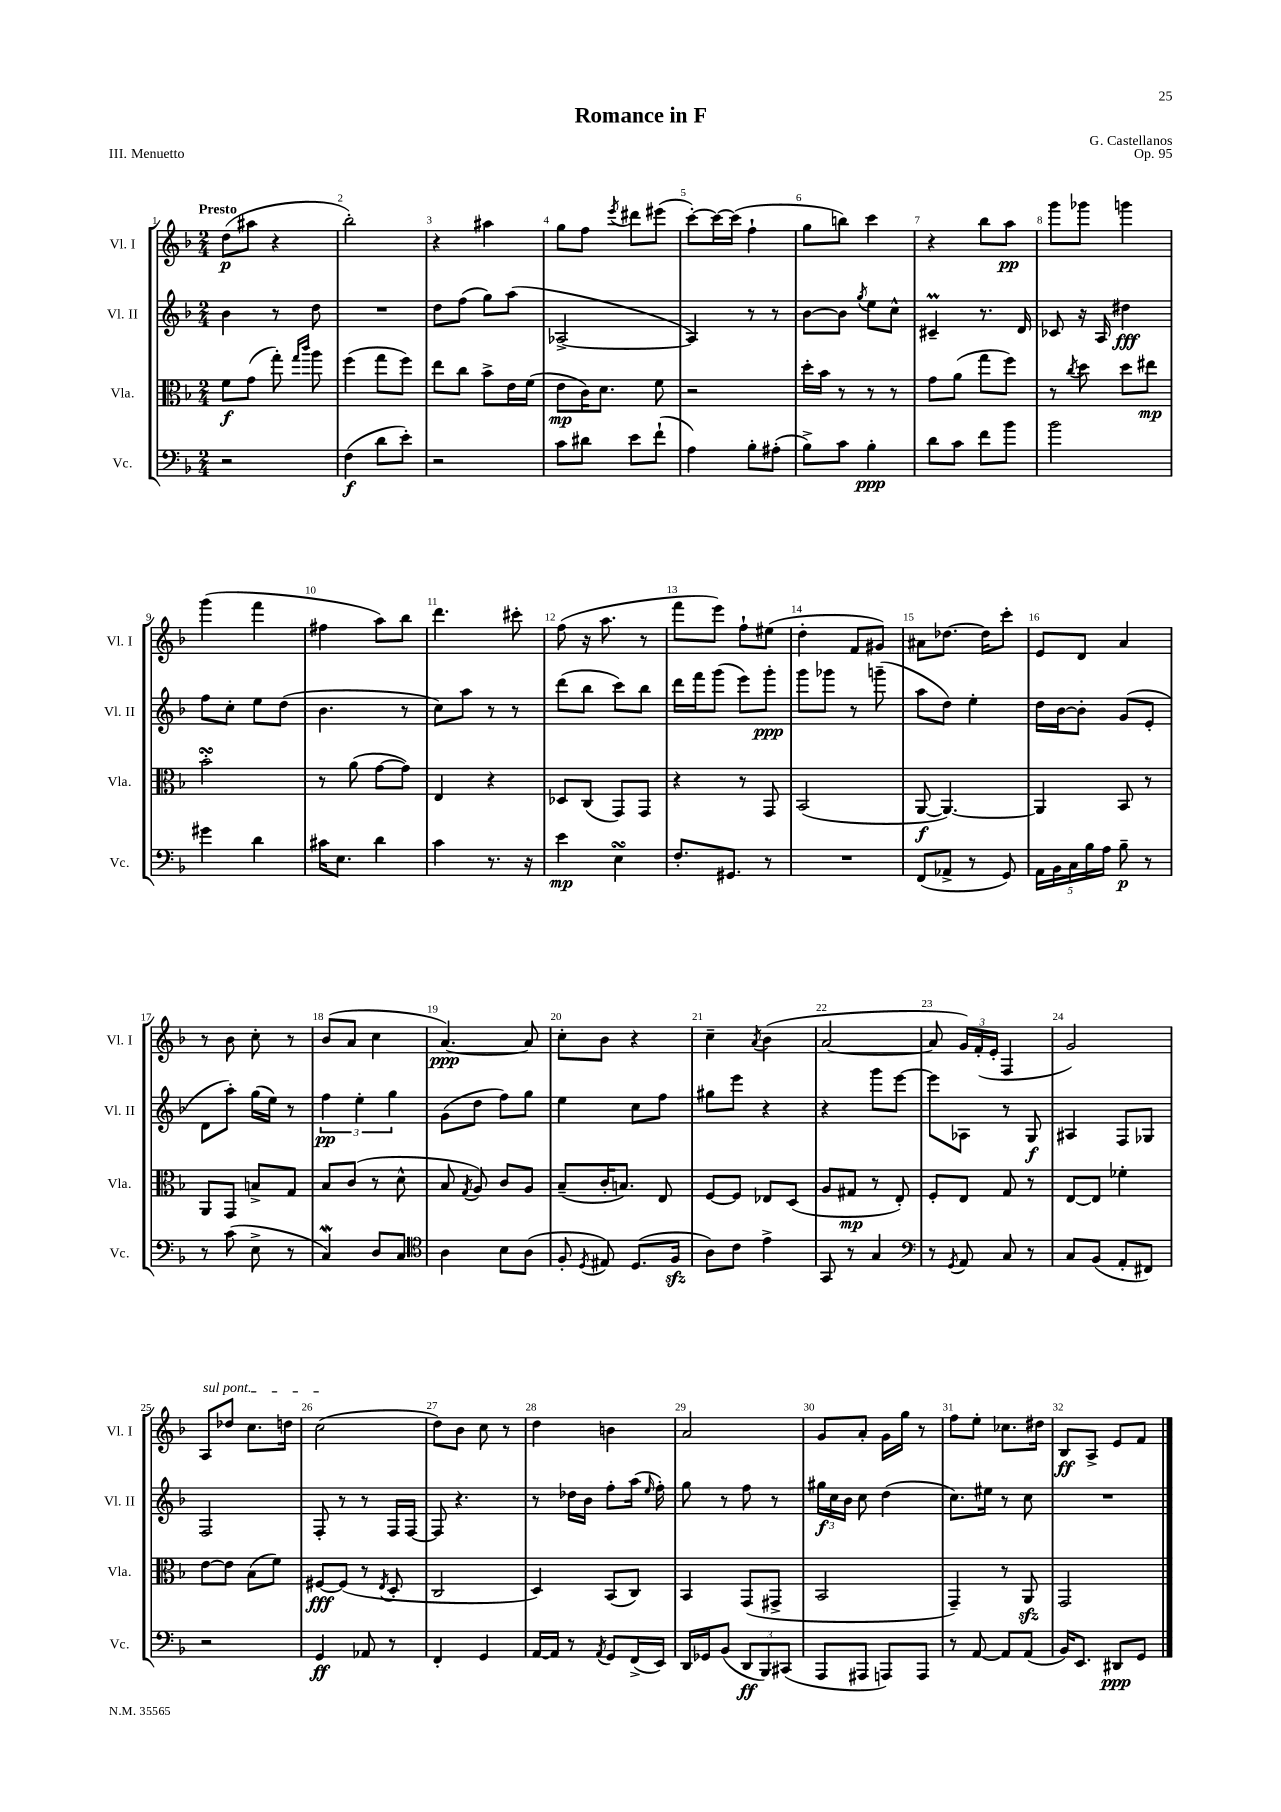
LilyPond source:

\header { title = "Romance in F" composer = "G. Castellanos" opus = "Op. 95" piece = "III. Menuetto" }
<<
\new StaffGroup <<
\new Staff = "s0" \with { instrumentName = "Vl. I" shortInstrumentName = "Vl. I" } {
    \clef treble \key f \major \numericTimeSignature \time 2/4 \tempo "Presto"
    \autoBeamOff d''8[\p( ais''8] r4 |
    bes''2-.) |
    r4 ais''4 |
    g''8[ f''8] \acciaccatura { e'''8 } dis'''8[ eis'''8]( |
    c'''8[~-.) c'''16~ c'''16]( f''4-! |
    g''8[ b''8]) c'''4 |
    r4 bes''8[ a''8]\pp |
    g'''8[ ges'''8] g'''4 |
    g'''4( f'''4 |
    fis''4 a''8[) bes''8] |
    d'''4. cis'''8-. |
    f''8( r16 a''8. r8 |
    f'''8[ e'''8]) f''8[-! eis''8]( |
    d''4-. f'8[ gis'8]) |
    ais'8[ des''8.]~ des''16[ c'''8]-. |
    e'8[ d'8] a'4 |
    r8 bes'8 c''8-. r8 |
    bes'8[( a'8] c''4 |
    a'4.~\ppp) a'8 |
    c''8[-. bes'8] r4 |
    c''4-- \acciaccatura { a'8 } bes'4( |
    a'2~ |
    a'8 \tuplet 3/2 { g'16[) f'16-.( e'16]-. } f4 |
    g'2) |
    \once \override TextSpanner.bound-details.left.text = \markup { \italic "sul pont." } a8[\startTextSpan des''8] c''8.[ d''16] |
    c''2\stopTextSpan( |
    d''8[) bes'8] c''8 r8 |
    d''4 b'4 |
    a'2 |
    g'8[ a'8]-. g'16[ g''16] r8 |
    f''8[ e''8]-. ces''8.[ dis''16] |
    bes8[\ff a8]-> e'8[ f'8] \bar "|." |
}
\new Staff = "s1" \with { instrumentName = "Vl. II" shortInstrumentName = "Vl. II" } {
    \clef treble \key f \major \numericTimeSignature \time 2/4
    \autoBeamOff bes'4 r8 d''8 |
    R2 |
    d''8[ f''8]( g''8[) a''8]( |
    aes2~-> |
    aes4) r8 r8 |
    bes'8[~ bes'8] \acciaccatura { g''8 } e''8[ c''8]-^ |
    cis'4--\prall r8. d'16 |
    ces'8 r16 a16 dis''4\fff |
    f''8[ c''8]-. e''8[ d''8]( |
    bes'4. r8 |
    c''8[) a''8] r8 r8 |
    d'''8[( bes''8] c'''8[) bes''8] |
    d'''16[ f'''16 g'''8]( e'''8[) g'''8]-.\ppp |
    g'''8[ ges'''8] r8 g'''8--( |
    a''8[ d''8]) e''4-. |
    d''16[ bes'16~ bes'8]-. g'8[( e'8]-. |
    d'8[ a''8]-.) g''16[( e''16]) r8 |
    \tuplet 3/2 { f''4\pp e''4-. g''4 } |
    g'8[( d''8] f''8[) g''8] |
    e''4 c''8[ f''8] |
    gis''8[ e'''8] r4 |
    r4 g'''8[ e'''8]~ |
    e'''8[ aes8] r8 g8\f |
    ais4 f8[ ges8] |
    f2 |
    f8-. r8 r8 f16[ f16]~ |
    f8 r4. |
    r8 des''16[ bes'16] f''8[-. a''16]( \grace { e''16 } f''16-.) |
    g''8 r8 f''8 r8 |
    \tuplet 3/2 { gis''16[\f c''16 bes'16] } c''8 d''4( |
    c''8.[) eis''16] r8 c''8 |
    R2 \bar "|." |
}
\new Staff = "s2" \with { instrumentName = "Vla." shortInstrumentName = "Vla." } {
    \clef alto \key f \major \numericTimeSignature \time 2/4
    \autoBeamOff f'8[\f g'8]( g''8-.) \grace { g''16[ c'''16] } a''8 |
    f''4( g''8[ f''8]) |
    e''8[ c''8] bes'8[-> e'16 f'16]( |
    e'8[\mp c'16) d'8.] f'8 |
    r2 |
    d''16[-. bes'16] r8 r8 r8 |
    g'8[ a'8]( g''8[ f''8]) |
    r8 \acciaccatura { c''8 } d''8 d''8[ eis''8]\mp |
    bes'2-.\turn |
    r8 a'8( g'8[~ g'8]) |
    e4 r4 |
    des8[ c8]( g,8[) g,8] |
    r4 r8 g,8 |
    bes,2( |
    a,8~\f a,4.~) |
    a,4 bes,8 r8 |
    a,8[ g,8] b8[-> g8] |
    bes8[ c'8]( r8 d'8-^ |
    bes8 \acciaccatura { g8 } a8) c'8[ a8] |
    bes8[--( c'16-. b8.]) e8 |
    f8[~ f8] ees8[ d8]( |
    a8[ gis8]\mp r8 e8-.) |
    f8[-. e8] g8 r8 |
    e8[~ e8] fes'4-. |
    e'8[~ e'8] bes8[( f'8]) |
    fis8[~\fff fis8]( r8 \acciaccatura { e8 } d8-. |
    c2 |
    d4) bes,8[( c8]) |
    bes,4 g,8[( gis,8]-> |
    bes,2 |
    g,4--) r8 a,8\sfz |
    g,2 \bar "|." |
}
\new Staff = "s3" \with { instrumentName = "Vc." shortInstrumentName = "Vc." } {
    \clef bass \key f \major \numericTimeSignature \time 2/4
    \autoBeamOff r2 |
    f4\f( d'8[ e'8]-.) |
    r2 |
    c'8[ dis'8] e'8[ f'8]-!( |
    a4) bes8[-. ais8]-.( |
    bes8[->) c'8] bes4-.\ppp |
    d'8[ c'8] f'8[ bes'8] |
    bes'2 |
    gis'4 d'4 |
    cis'16[ e8.] d'4 |
    c'4 r8. r16 |
    e'4\mp e4\turn |
    f8.[-. gis,8.] r8 |
    R2 |
    f,8[( aes,8]-> r8 g,8) |
    \tuplet 5/4 { a,16[ bes,16 c16 bes16 a16] } bes8--\p r8 |
    r8 c'8( e8-> r8 |
    c4\mordent) d8[ c8] |
    \clef tenor a4 bes8[ a8]( |
    f8-. \acciaccatura { d8 } eis8) d8.[( f16]\sfz |
    a8[) c'8] e'4-> |
    g,8 r8 g4 |
    \clef bass r8 \acciaccatura { g,8 } a,8 c8 r8 |
    c8[ bes,8]( a,8[-. fis,8]) |
    r2 |
    g,4\ff aes,8 r8 |
    f,4-. g,4 |
    a,16[~ a,16] r8 \acciaccatura { a,8 } g,8[ f,16->( e,16]) |
    d,16[ ges,16 bes,8]( \tuplet 3/2 { d,8[\ff bes,,8) cis,8]( } |
    a,,8[ ais,,8] a,,8[) a,,8] |
    r8 a,8~ a,8[ a,8]( |
    bes,16[) e,8.] dis,8[\ppp g,8] \bar "|." |
}
>>
>>
\layout { \context { \Score \override BarNumber.break-visibility = ##(#f #t #t) barNumberVisibility = #all-bar-numbers-visible } }
